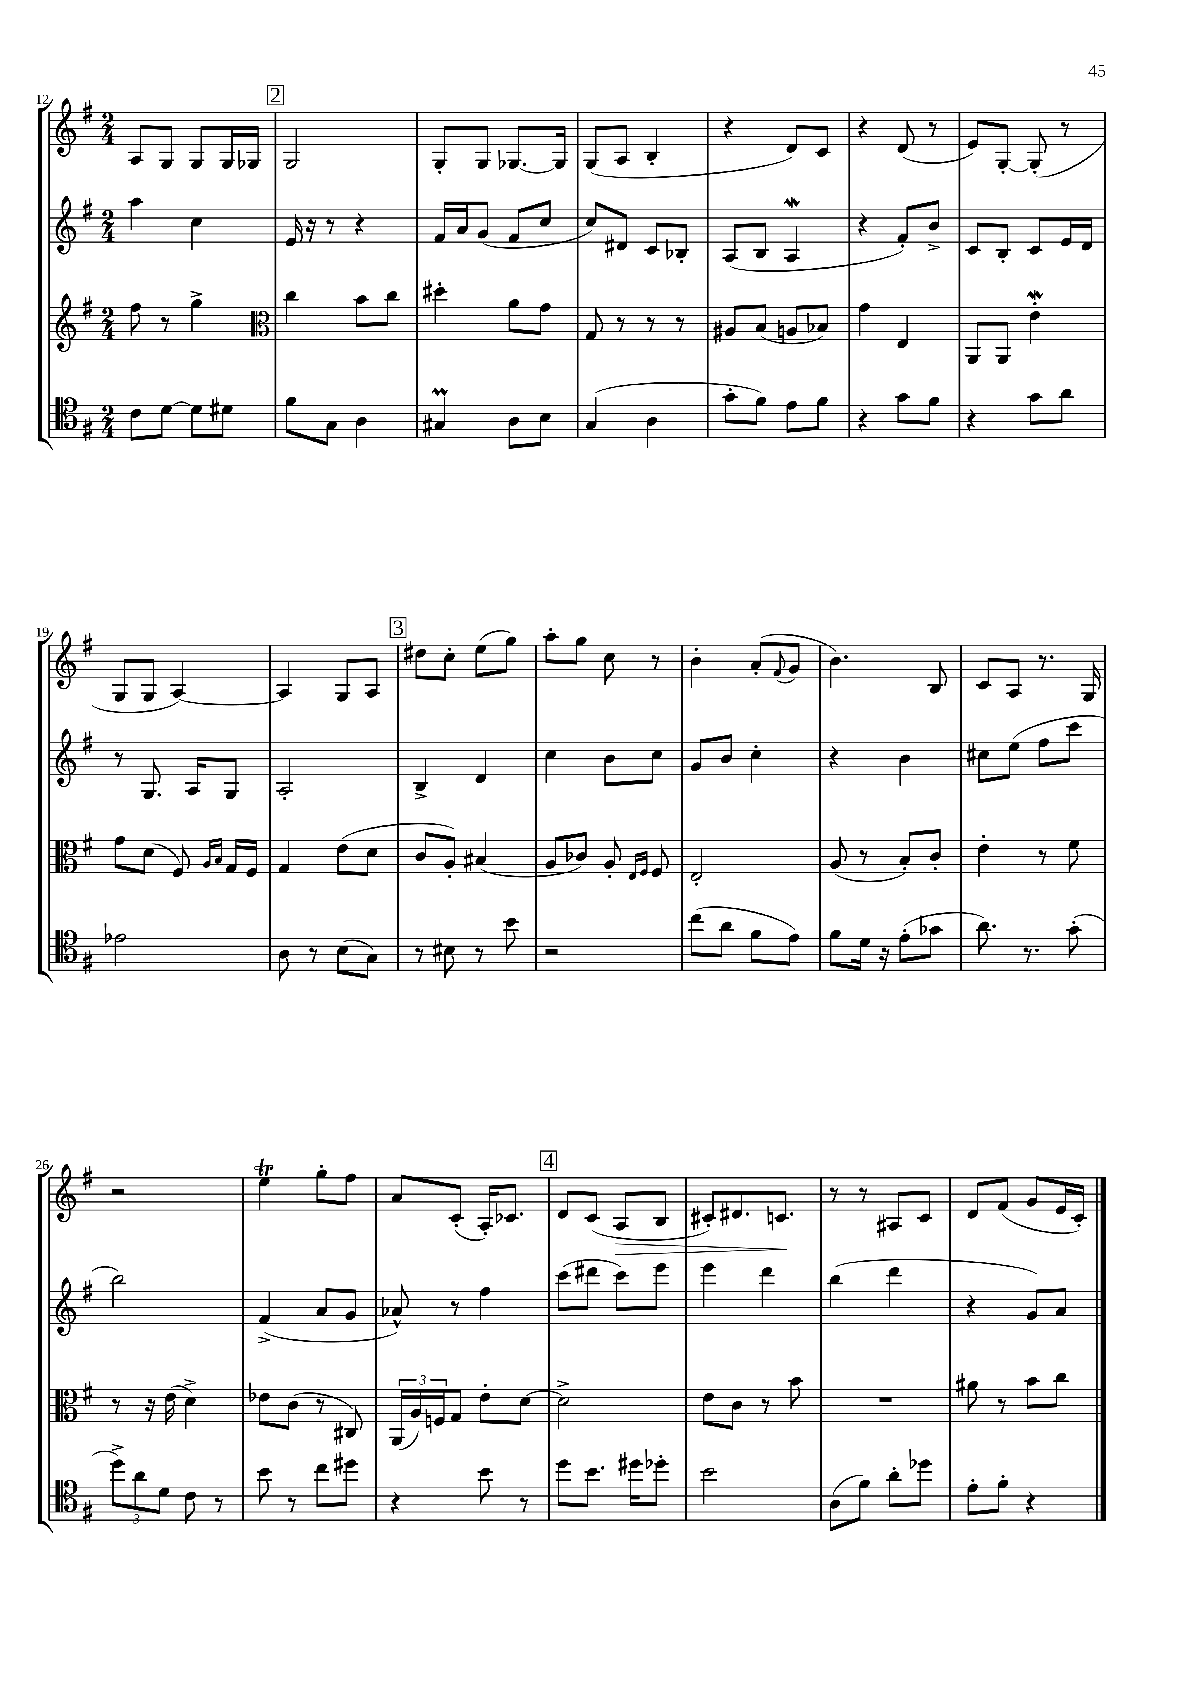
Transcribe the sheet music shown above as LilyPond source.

<<
\new StaffGroup <<
\new Staff = "s0" {
    \clef treble \key g \major \numericTimeSignature \time 2/4
    a8 g8 g8 g16 ges16 |
    \mark \markup { \box "2" } g2 |
    g8-. g8 ges8.~ ges16 |
    g8( a8 b4-. |
    r4 d'8) c'8 |
    r4 d'8( r8 |
    e'8) g8~-. g8-.( r8 |
    g8 g8 a4~) |
    a4 g8 a8 |
    \mark \markup { \box "3" } dis''8 c''8-. e''8( g''8) |
    a''8-. g''8 c''8 r8 |
    b'4-. a'8-.( \appoggiatura { fis'8 } g'8 |
    b'4.) b8 |
    c'8 a8 r8. g16 |
    r2 |
    e''4\trill g''8-. fis''8 |
    a'8 c'8-.( a16-.) ces'8. |
    \mark \markup { \box "4" } d'8 c'8( a8\> b8 |
    cis'8-.) dis'8. c'8.\! |
    r8 r8 ais8 c'8 |
    d'8 fis'8( g'8 e'16 c'16-.) \bar "|." |
}
\new Staff = "s1" {
    \clef treble \key g \major \numericTimeSignature \time 2/4
    a''4 c''4 |
    \mark \markup { \box "2" } e'16 r16 r8 r4 |
    fis'16 a'16 g'8( fis'8 c''8 |
    c''8) dis'8 c'8 bes8-. |
    a8( b8 a4\mordent |
    r4 fis'8-.) b'8-> |
    c'8 b8-. c'8 e'16 d'16 |
    r8 g8. a16 g8 |
    a2-. |
    \mark \markup { \box "3" } b4-> d'4 |
    c''4 b'8 c''8 |
    g'8 b'8 c''4-. |
    r4 b'4 |
    cis''8 e''8( fis''8 c'''8 |
    b''2) |
    fis'4->( a'8 g'8 |
    aes'8-^) r8 fis''4 |
    \mark \markup { \box "4" } c'''8( dis'''8 c'''8) e'''8 |
    e'''4 d'''4 |
    b''4( d'''4 |
    r4 g'8) a'8 \bar "|." |
}
\new Staff = "s2" {
    \clef treble \key g \major \numericTimeSignature \time 2/4
    fis''8 r8 g''4-> |
    \mark \markup { \box "2" } \clef alto c''4 b'8 c''8 |
    dis''4-. a'8 g'8 |
    g8 r8 r8 r8 |
    ais8 b8( a8 bes8) |
    g'4 e4 |
    a,8 a,8 e'4-.\mordent |
    g'8 d'8( fis8) \grace { a16 b16 } g16 fis16 |
    g4 e'8( d'8 |
    \mark \markup { \box "3" } c'8 a8-.) bis4( |
    a8 ces'8) a8-. \grace { e16 fis16 } fis8 |
    e2-. |
    a8( r8 b8-.) c'8-. |
    e'4-. r8 fis'8 |
    r8 r16 e'16( d'4->) |
    ees'8 c'8( r8 cis8) |
    \tuplet 3/2 { a,16( a16) f16 } g8 e'8-. d'8~ |
    \mark \markup { \box "4" } d'2-> |
    e'8 c'8 r8 b'8 |
    R2 |
    ais'8 r8 b'8 c''8 \bar "|." |
}
\new Staff = "s3" {
    \clef tenor \key g \major \numericTimeSignature \time 2/4
    c'8 d'8~ d'8 dis'8 |
    \mark \markup { \box "2" } fis'8 g8 a4 |
    gis4\prall a8 b8 |
    g4( a4 |
    g'8-. fis'8) e'8 fis'8 |
    r4 g'8 fis'8 |
    r4 g'8 a'8 |
    ees'2 |
    a8 r8 b8( g8) |
    \mark \markup { \box "3" } r8 bis8 r8 b'8 |
    r2 |
    c''8( a'8 fis'8 e'8) |
    fis'8 d'16 r16 e'8-.( ges'8 |
    a'8.) r8. g'8-.( |
    \tuplet 3/2 { d''8->) a'8 d'8 } c'8 r8 |
    b'8 r8 c''8 dis''8 |
    r4 b'8 r8 |
    \mark \markup { \box "4" } d''8 b'8. dis''16 des''8-. |
    b'2 |
    a8( fis'8) a'8-. des''8 |
    e'8-. fis'8-. r4 \bar "|." |
}
>>
>>
\layout { \context { \Score currentBarNumber = #12 } }
